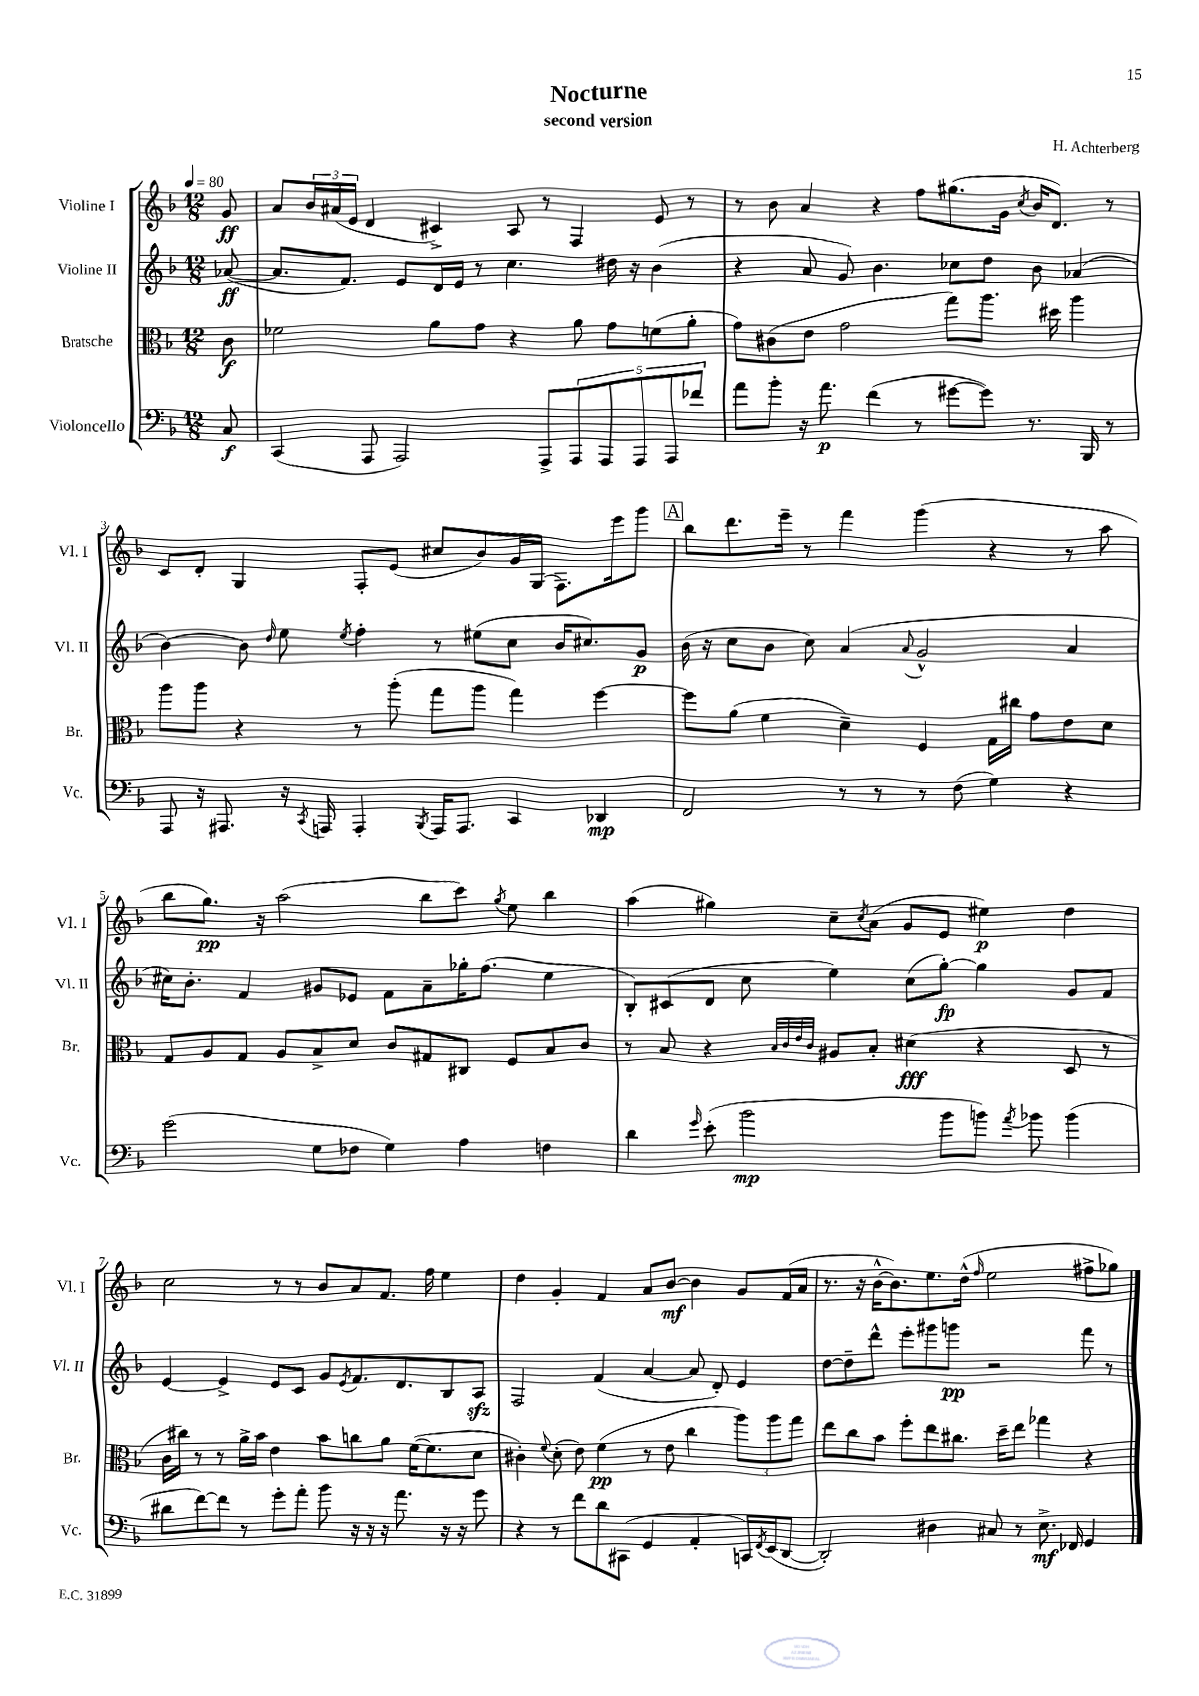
\header { title = "Nocturne" composer = "H. Achterberg" subtitle = "second version" }
<<
\new StaffGroup <<
\new Staff = "s0" \with { instrumentName = "Violine I" shortInstrumentName = "Vl. I" } {
    \clef treble \key f \major \numericTimeSignature \time 12/8 \partial 8 \tempo 4 = 80
    g'8\ff |
    a'8 \tuplet 3/2 { bes'16 ais'16( e'16 } d'4 cis'4->) a8 r8 f4 e'8 r8 |
    r8 bes'8 a'4 r4 f''8 gis''8.( g'16 \acciaccatura { c''8 } bes'16 d'8.) r8 |
    c'8 d'8-. g4 f8-. e'8( cis''8 bes'8) g'16 g16( f8.) e'''16 g'''8 |
    \mark \markup { \box "A" } bes''8 d'''8. e'''16-- r8 f'''4 g'''4( r4 r8 a''8 |
    bes''8 g''8.\pp) r16 a''2( bes''8 c'''8) \acciaccatura { g''8 } e''8 bes''4 |
    a''4( gis''4) c''8-- \acciaccatura { c''8 } a'8( g'8 e'8 eis''4\p) d''4 |
    c''2 r8 r8 bes'8 a'8 f'8. f''16 e''4 |
    d''4 g'4-. f'4 a'8 bes'8~\mf bes'4 g'8 f'16( a'16 |
    r8. r16 bes'16~-^ bes'8.) e''8. d''16-^( \grace { f''16 } e''2 fis''8-> ges''8) \bar "|." |
}
\new Staff = "s1" \with { instrumentName = "Violine II" shortInstrumentName = "Vl. II" } {
    \clef treble \key f \major \numericTimeSignature \time 12/8 \partial 8
    aes'8~\ff( |
    aes'8. f'8.) e'8 d'16 e'16 r8 c''4. dis''16 r16 bes'4( |
    r4 a'8 g'8) bes'4. ces''8 d''8 bes'8 aes'4( |
    bes'4~) bes'8 \grace { d''16 } e''8 \acciaccatura { e''8 } f''4-. r8 eis''8( c''8 bes'16 cis''8.) g'8\p |
    \mark \markup { \box "A" } bes'16( r16 c''8 bes'8 c''8) a'4( \appoggiatura { a'8 } g'2-^ a'4 |
    cis''16) bes'8.-. f'4 gis'8 ees'8 f'8 a'8-- ges''16-. f''8.( e''4 |
    bes8-.) cis'8( d'8 c''8 e''4) c''8( g''8~-.\fp) g''4 g'8 f'8 |
    e'4~ e'4-> e'8 c'8 g'8 \acciaccatura { e'8 } f'8. d'8. bes8 a8\sfz |
    f2 f'4( a'4~ a'8 d'8-.) e'4 |
    d''8~ d''8-- d'''8-^ e'''8-. gis'''8 g'''8\pp r2 f'''8 r8 \bar "|." |
}
\new Staff = "s2" \with { instrumentName = "Bratsche" shortInstrumentName = "Br." } {
    \clef alto \key f \major \numericTimeSignature \time 12/8 \partial 8
    c'8\f |
    fes'2 a'8 g'8 r4 a'8 g'8 f'8( a'8-. |
    g'8) cis'8( e'8 g'2 g''8) a''8. dis''16 a''4 |
    a''8 a''8 r4 r8 a''8-.( g''8 a''8 g''4) f''4~ |
    \mark \markup { \box "A" } f''8 a'8( f'4 d'4--) f4 g16 cis''16 g'8 e'8 d'8 |
    g8 a8 g8 a8 bes8-> d'8 c'8 gis8 cis8 f8 bes8 c'8 |
    r8 bes8 r4 \grace { bes32 c'32 e'32 c'32 } ais8 bes8-. dis'4\fff( r4 d8 r8 |
    c'16 cis''16) r8 r8 a'16-> bes'16 e'4 bes'8 c''8 a'8 f'16~( f'8. d'8 |
    cis'4-.) \appoggiatura { f'8 } d'8-.( e'8) f'4\pp( r8 e'8 c''4 \tuplet 3/2 { a''8) a''8 g''8 } |
    e''8 c''8 bes'8 f''8-. e''8 cis''8. d''16-- e''8 ges''4 r4 \bar "|." |
}
\new Staff = "s3" \with { instrumentName = "Violoncello" shortInstrumentName = "Vc." } {
    \clef bass \key f \major \numericTimeSignature \time 12/8 \partial 8
    c8\f |
    c,4( a,,8 a,,2) a,,8-> \tuplet 5/4 { a,,8 a,,8 a,,8 a,,8 fes'8 } |
    a'8 bes'8-. r16 a'8.\p f'4( r8 gis'8~ gis'8) r8. bes,,16 r8 |
    a,,8 r16 ais,,8. r16 \acciaccatura { c,8 } a,,16 a,,4-. \acciaccatura { bes,,8 } a,,16 a,,8. c,4 des,4\mp |
    \mark \markup { \box "A" } f,2 r8 r8 r8 f8( g4) r4 |
    g'2( g8 fes8 g4) a4 f4 |
    d'4 \grace { g'16 } e'8-.( bes'2\mp bes'8 b'8) \acciaccatura { a'8 } bes'8 bes'4( |
    dis'8 f'8~) f'8 r8 g'8-. a'8-. bes'8 r16 r16 r16 a'8. r16 r16 g'8 |
    r4 r8 f'8 d'8 cis,8( g,4 a,4-. c,16) \acciaccatura { f,8 } e,16( d,8~ |
    d,2-.) dis4 cis8 r8 e8.->\mf fes,16 g,4 \bar "|." |
}
>>
>>
